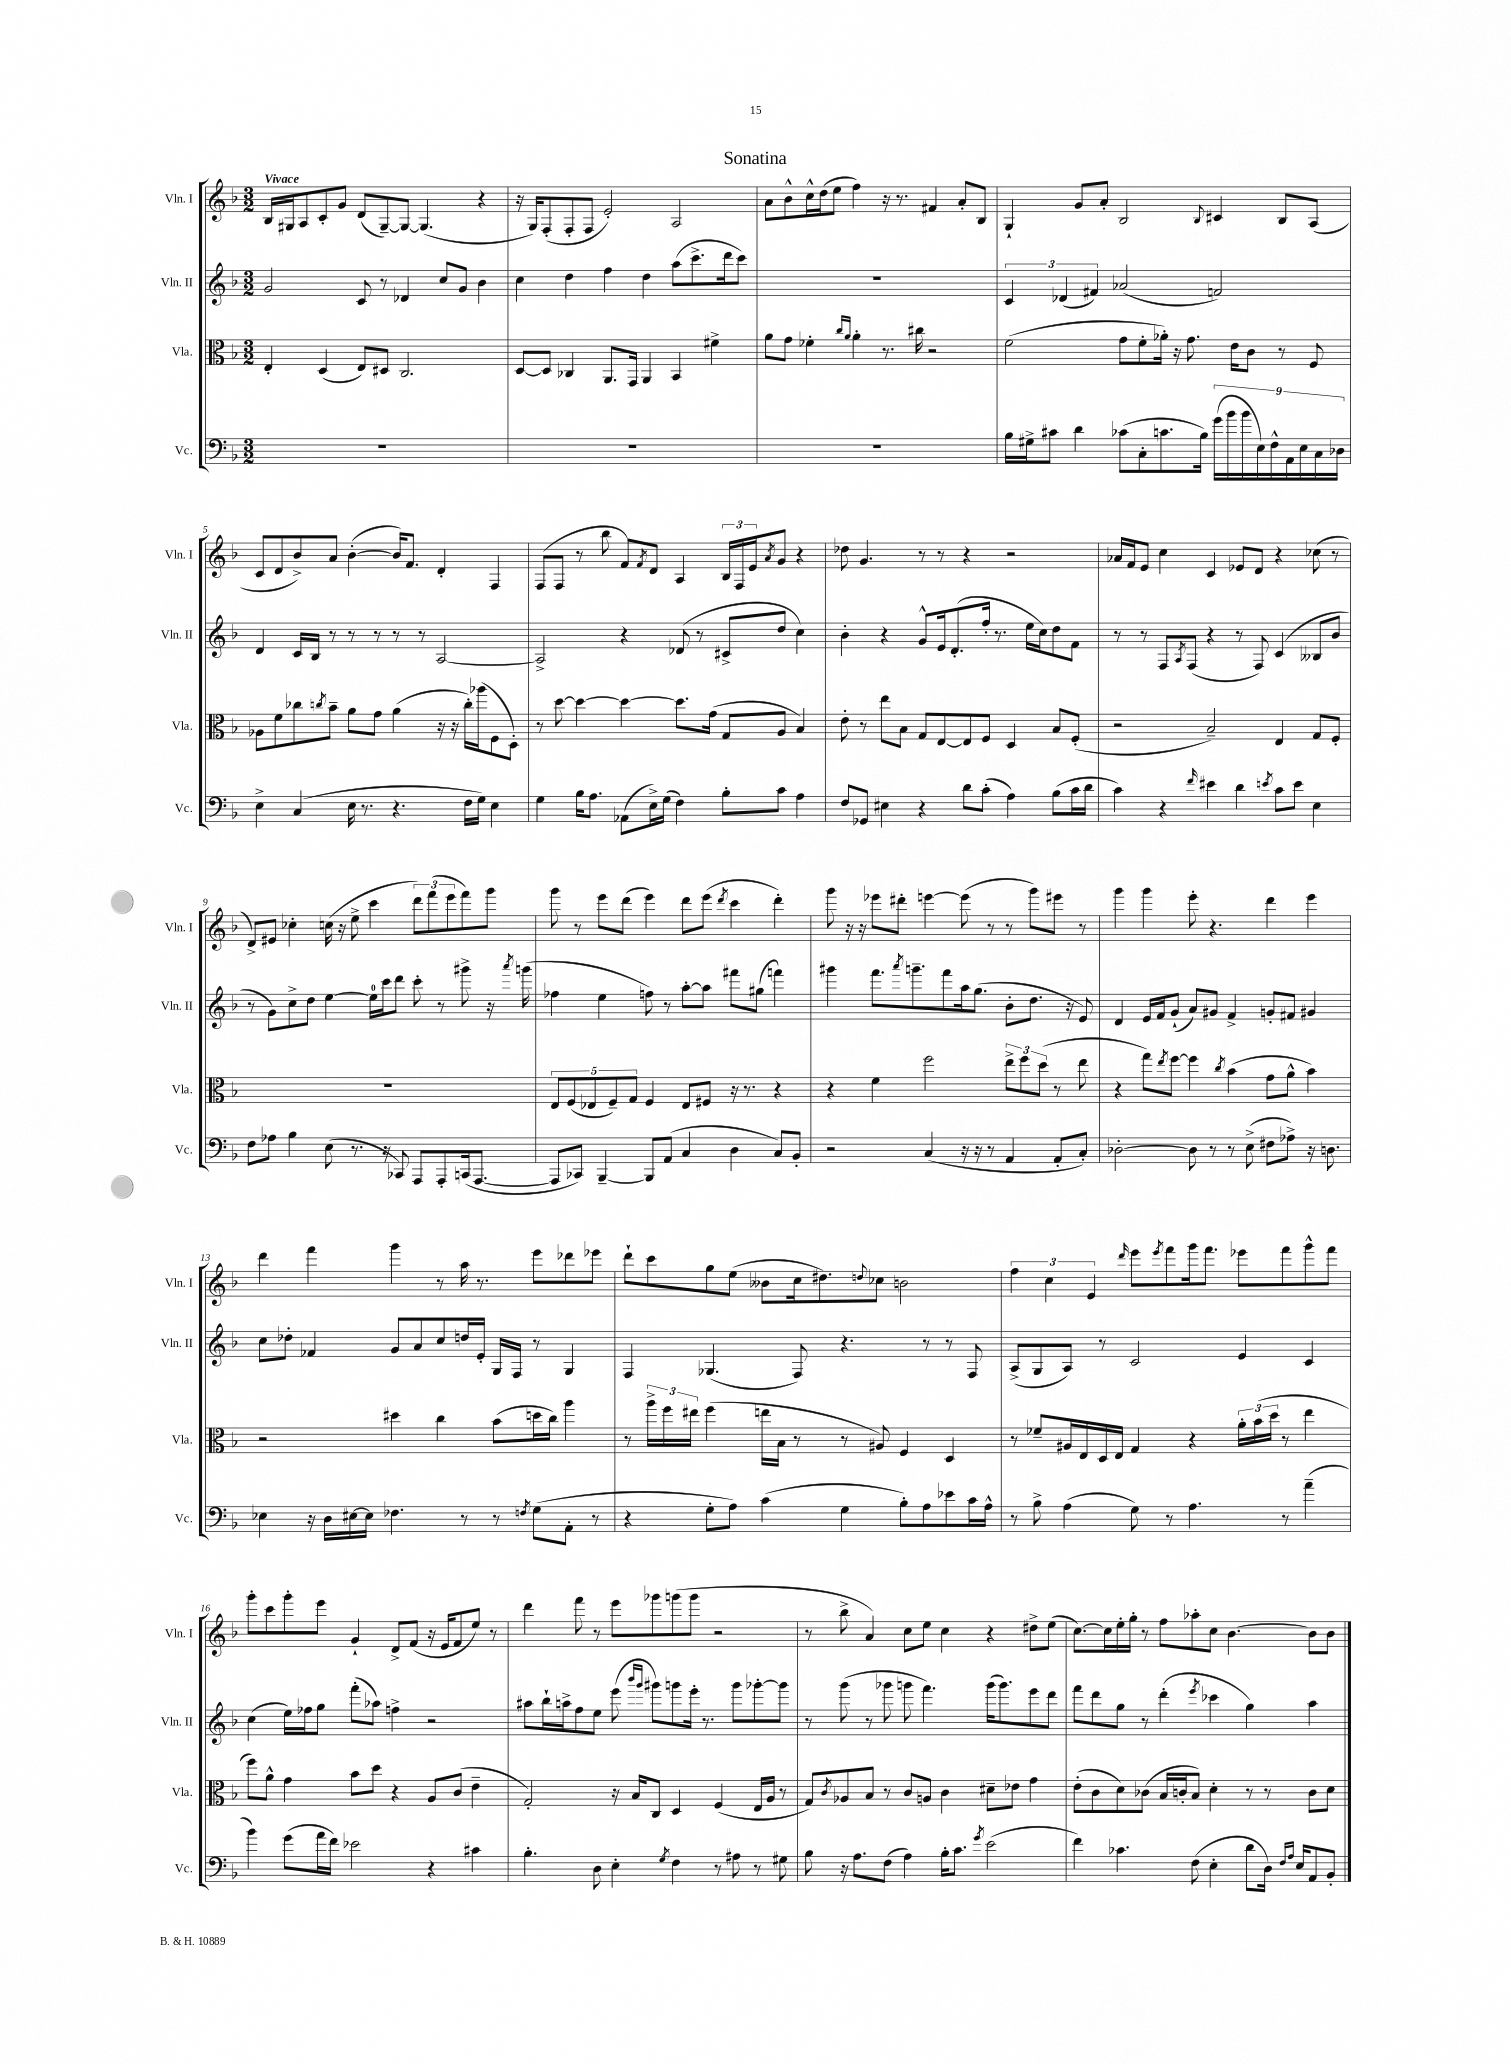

**kern	**kern	**kern	**kern
*staff4	*staff3	*staff2	*staff1
*clefF4	*clefC3	*clefG2	*clefG2
*k[b-]	*k[b-]	*k[b-]	*k[b-]
*M3/2	*M3/2	*M3/2	*M3/2
1.r	4E'/	2g/	16B-/LL
.	.	.	16G#/J
.	.	.	8A/
.	(4D/	.	8c'/
.	.	.	8g/J
.	8E/L)	8c/	(8d/L
.	8D#/J	8r	[8G#~/)
.	2.C/	4d-/	8G#/_J
.	.	.	(4.G#/]
.	.	8cc/L	.
.	.	8g/J	.
.	.	4b-\	4r
=	=	=	=
1.r	[8D/L	4cc\	16r
.	.	.	16G/LK)
.	8D/]J	.	(8F'/
.	4C-/	4dd\	8F'/
.	.	.	8F/J
.	8.AA/L	4ff\	2e'/)
.	16GG/Jk	.	.
.	4AA/	4dd\	.
.	4BB-/	(8aa\L	2A/
.	.	8.ccc^\	.
.	4f#^\	.	.
.	.	16ddd\k	.
.	.	8ccc\J)	.
=	=	=	=
1.r	8a\L	1.r	8a\L
.	8g\J	.	8b-^^\
.	4f-'\	.	16cc^^\L
.	.	.	(16dd\J
.	.	.	8ee\J
.	16qqcc/LL	.	.
.	16qqa/JJ	.	.
.	4a'\	.	4ff\)
.	8.r	.	16r
.	.	.	8.r
.	16cc#\	.	.
.	2r	.	4f#/
.	.	.	8a'/L
.	.	.	8B-/J
=	=	=	=
16B-\LL	(2f\	6c/	4G`/
16G#^\J	.	.	.
8c#\J	.	.	.
.	.	(6d-/	.
4d\	.	.	8g/L
.	.	6f#/)	.
.	.	.	8a'/J
(8c-\L	8g\L	(2a-/	2B-/
8C'\	8f'\	.	.
8.c\	16a-'\Jk)	.	.
.	16r	.	.
.	8.g\	.	.
16B-\Jk)	.	.	.
.	.	.	8qqB-/
(18g\LL	.	2f/)	4c#/
18b-\	.	.	.
.	16e\LK	.	.
18b-\	.	.	.
.	8c\J	.	.
18E\)	.	.	.
18F^^\	.	.	.
.	8r	.	8B-/L
18AA\	.	.	.
18E\	.	.	.
.	8F/	.	(8A/J
18C\	.	.	.
18D-\JJ	.	.	.
=	=	=	=
4E^\	8A-\L	4d/	8c/L
.	8f\	.	8d/
(4C/	8cc-\	16c/LL	8b-^/)
.	.	16B-/JJ	.
.	8qcc/	.	.
.	8b-~\J	8r	8a/J
16E\	8a\L	8r	([4b-'\
8.r	.	.	.
.	8g\J	8r	.
4.r	(4a\	8r	16b-/]LK)
.	.	.	8.f/J
.	.	8r	.
.	16r	[2A/	4d'/
.	16r	.	.
16F\LL	16cc'\LL)	.	.
16G\JJ)	(16aa-\J	.	.
4E\	8F\	.	4F/
.	8D'\J)	.	.
=	=	=	=
4G\	8r	2A^/]	(8F/L
.	[8dd\	.	8F/J
16B-\LK	4dd\_	.	8r
8.A\J	.	.	.
.	.	.	8bb-\
(8AA-\L	4dd\_	4r	8f/L)
.	.	.	8qf/
16E^\L)	.	.	8d/J
(16G\JJ	.	.	.
4F\)	8.dd\]L	(8d-/	4A/
.	.	8r	.
.	(16g\Jk	.	.
8B-'\L	8G/L	8c#^/L	24B-/LL
.	.	.	24F/
.	.	.	24e/J
.	.	.	8qa/
8c\J	8A/J	8dd/J	8g/J
4A\	4B-/)	4cc\)	4r
=	=	=	=
8F/L	8e'\	4b-'\	8dd-\
8GG-/J	8r	.	4.g/
4E#\	8ee\L	4r	.
.	8B-\J	.	.
4r	8G/L	8g^^/L	8r
.	[8E/	16e/k	8r
.	.	(8.d'/	.
8d\L	8E/]	.	4r
(8c'\J	8F/J	16ff'/Jk	.
.	.	8.r	.
4A\)	4D/	.	2r
.	.	16ee\LL	.
.	.	16cc\J)	.
(8B-\L	8B-/L	8dd\	.
16c\L	(8F'/J	8f\J	.
16d\JJ	.	.	.
=	=	=	=
4c\)	2r	8r	16a-/LL
.	.	.	16f/J
.	.	8r	8e/J
4r	.	8F/L	4cc\
.	.	8qA/	.
.	.	(8F/J	.
16qqf/	.	.	.
4e#\	2B-~/)	4r	4c/
4d\	.	8r	8e-/L
.	.	8F/)	8d/J
8qe/	.	.	.
8c\L	4E/	(4c/	4r
8e\J	.	.	.
4E\	8G/L	8B--/L	(8cc-\
.	8F'/J	8b-/J	8r
=	=	=	=
8F\L	1.r	8r	8d^/L)
8A-\J	.	8g\L)	8e#/J
4B-\	.	8cc^\	4cc-'\
.	.	8dd\J	.
(8E\	.	[4ee\	(16cc\
.	.	.	16r
8.r	.	.	8ee^\
.	.	16ee\]LL	4ccc\
16r	.	16ccc\J	.
8CC-/)	.	8ddd\J	.
8AAA/L	.	8ccc'\	12ddd\L)
.	.	.	(12fff\
8AAA'/	.	8r	.
.	.	.	12eee\
(16CC/k	.	8ggg#^\	8fff\)
[8.AAA/J	.	.	.
.	.	16r	8ggg\J
.	.	8qaaa/	.
.	.	(16ggg\	.
=	=	=	=
8AAA/]L	10E/L	4ff-\	8ggg\
.	(10F/	.	.
8CC-/J)	.	.	8r
.	10E-/	.	.
[4BBB-~/	.	4ee\	8eee\L
.	10F~/)	.	.
.	.	.	(8ddd\J
.	10G/J	.	.
8BBB-/]L	4F/	8ff\)	4eee\)
(8AA/J	.	8r	.
4C/	8E-/L	[8aa'\L	8ddd\L
.	8F#/J	8aa\]J	(8eee\J
.	.	.	8qddd/
4D\	16r	8fff#\L	4ccc\
.	8.r	.	.
.	.	(8gg#\J	.
8C/L)	4r	4fff\)	4ddd'\)
8BB-'/J	.	.	.
=	=	=	=
2r	4r	4ggg#\	8ggg\
.	.	.	16r
.	.	.	16r
.	4f\	8.fff\L	8eee-\L
.	.	.	8ddd#'\J
.	.	8qaaa/	.
.	.	8.ggg~\	.
(4C/	2ff\	.	[4eee\
.	.	8fff\	.
16r	.	16aa\k	(8eee\]
16r	.	(8.gg\J	.
8r	.	.	8r
4AA/	12ee^\L	8b-'\L	8r
.	12ff\	.	.
.	.	8.dd\J	8ggg\L)
.	(12dd\J	.	.
8AA'/L	8r	.	8eee#\J
.	.	16r	.
8C'/J)	8ee\	8e/)	8r
=	=	=	=
[2D-'\	4r	4d/	4ggg\
.	8gg\L)	16e/LL	4ggg\
.	.	16f/J	.
.	8qee/	.	.
.	[8ff\J	(8g`/J	.
8D-\]	4ff\]	8a/L)	8eee'\
8r	.	8g#/J	4.r
.	8qcc/	.	.
8r	(4b-\	4f^/	.
(8E^\	.	.	.
8F#\L	8g\L	8g'/L	4ddd\
8A-^\J)	8a^^\J	8f#/J	.
16r	4b-\)	4g#/	4eee\
8.D\	.	.	.
=	=	=	=
4E-\	2r	8cc\L	4ddd\
.	.	8dd-'\J	.
16r	.	4f-/	4fff\
16D\LL	.	.	.
[16E#\	.	.	.
16E#\]JJ	.	.	.
4.F-\	4dd#\	8g/L	4ggg\
.	.	8a/	.
.	4cc\	8cc/	8r
8r	.	16dd/L	16aa\
.	.	16e'/JJ	8.r
8r	(8b-\L	16G/LL	.
.	.	16F/JJ	.
8qF/	.	.	.
(8G\L	16dd\L	8r	8eee\L
.	16cc\JJ)	.	.
8AA'\J	4aa\	4G/	8ddd-\
8r	.	.	8eee-\J
=	=	=	=
4r	8r	4F/	8ddd`\L
.	24aa^\LL	.	8ccc\
.	24ff\	.	.
.	24ee#\JJ	.	.
8G'\L	(4ff\	(4.G-/	8gg\
8A\J)	.	.	(8ee\J
(4c\	16ee\LL	.	8b--\L
.	16B-\JJ	.	.
.	8r	8F/)	16cc\k
.	.	.	8.dd#\)
4G\	8r	4.r	.
.	.	.	8qqdd/
.	8A#/)	.	8cc-\J
8B-'\L)	4F/	.	2b\
8A\	.	8r	.
8e-\	4D/	8r	.
16c\L	.	8F/	.
16A^^\JJ	.	.	.
=	=	=	=
8r	8r	(8A^/L	6ff\
8B-^\	8f-~/L	8G/	.
.	.	.	6cc\
(4A\	16A#/L	8A/J)	.
.	16E/	.	.
.	.	.	6e/
.	16D/	8r	.
.	16E/JJ	.	.
.	.	.	16qqddd/
8G\)	4G/	2c/	8eee\L
.	.	.	8qeee/
8r	.	.	8fff\
4.A\	4r	.	16ggg\k
.	.	.	8.fff\J
.	24a'\LL	4e/	8eee-\L
.	(24b-\	.	.
.	24dd\JJ	.	.
8r	8r	.	8fff\
(4a~\	4ee\	4c/	8ggg^^\
.	.	.	8fff\J
=	=	=	=
4b-\)	8ff\L)	(4cc\	8ggg'\L
.	8a^^\J	.	8ccc\
(8g\L	4g\	16ee\LL)	8ggg'\
.	.	16ff-\J	.
16a\L	.	8gg\J	8eee\J
16f\JJ)	.	.	.
2e-\	8b-\L	(8fff'\L	4g`/
.	8dd\J	8aa-\J)	.
.	4r	4ff^\	8d^/L
.	.	.	(8f/J
4r	8A/L	2r	16r
.	.	.	16e/LK
.	(8c/J	.	8f/
4c#\	4e~\	.	8ee/J)
.	.	.	8r
=	=	=	=
4.B-'\	2G'/)	8aa#\L	4ddd\
.	.	16bb-`\L	.
.	.	16aa^\J	.
.	.	8ff\	8fff\
8D\	.	8ee\J	8r
4E'\	16r	(8eee\	8eee\L
.	16B-/LK	.	.
.	.	16qqbbb-/LL	.
.	.	16qqggg/JJ	.
.	8C/J	8ggg#\L)	8ggg-\
8qG/	.	.	.
4F\	4D/	8ggg\	(8ggg\
.	.	16eee'\Jk	8ggg\J
.	.	8.r	.
8r	(4F/	.	2r
8A#\	.	8ggg\L	.
8r	16E/LL	[8ggg-'\	.
.	16A/JJ	.	.
8G#\	8r	8ggg-\]J	.
=	=	=	=
8B-\	8G/L)	8r	8r
.	8qc/	.	.
16r	8A-/	(8ggg\	8bb-^\
8.A\L	.	.	.
.	8B-/J	8r	4a/)
(8F\J	8r	8ggg-\	.
4A\)	8c/L	8ggg\	8cc\L
.	8A/J	4.fff\)	8ee\J
16B-'\LK	4c\	.	4cc\
8.c\J	.	.	.
8qg/	.	.	.
(2e\	8d#~\L	(16ggg\LK	4r
.	.	8.ggg\)	.
.	8e-\J	.	.
.	4g\	8eee\	8dd#^\L
.	.	8ddd\J	(8ee\J
=	=	=	=
4f\)	(8e'\L	8fff\L	[8.cc\L)
.	8c\	8ddd\	.
.	.	.	16cc\]L
4.c-\	8d\)	8gg\J	16ee'\
.	.	.	16gg'\JJ
.	(8c-\J	8r	8r
.	16B-/LL	(4ddd'\	8ff\L
.	16c'/J	.	.
(8F\	8B-/J)	.	8aa-'\
.	.	8qeee/	.
4E'\	4d'\	4ccc-\	8cc\J
.	.	.	[4.b-\
8d\L	8r	4gg\)	.
16D\Jk)	8r	.	.
16qqF/LL	.	.	.
16qqA/JJ	.	.	.
16E/LK	.	.	.
8AA/	8c\L	4aa\	8b-\]L
8BB-'/J	8d\J	.	8b-\J
==	==	==	==
*-	*-	*-	*-
